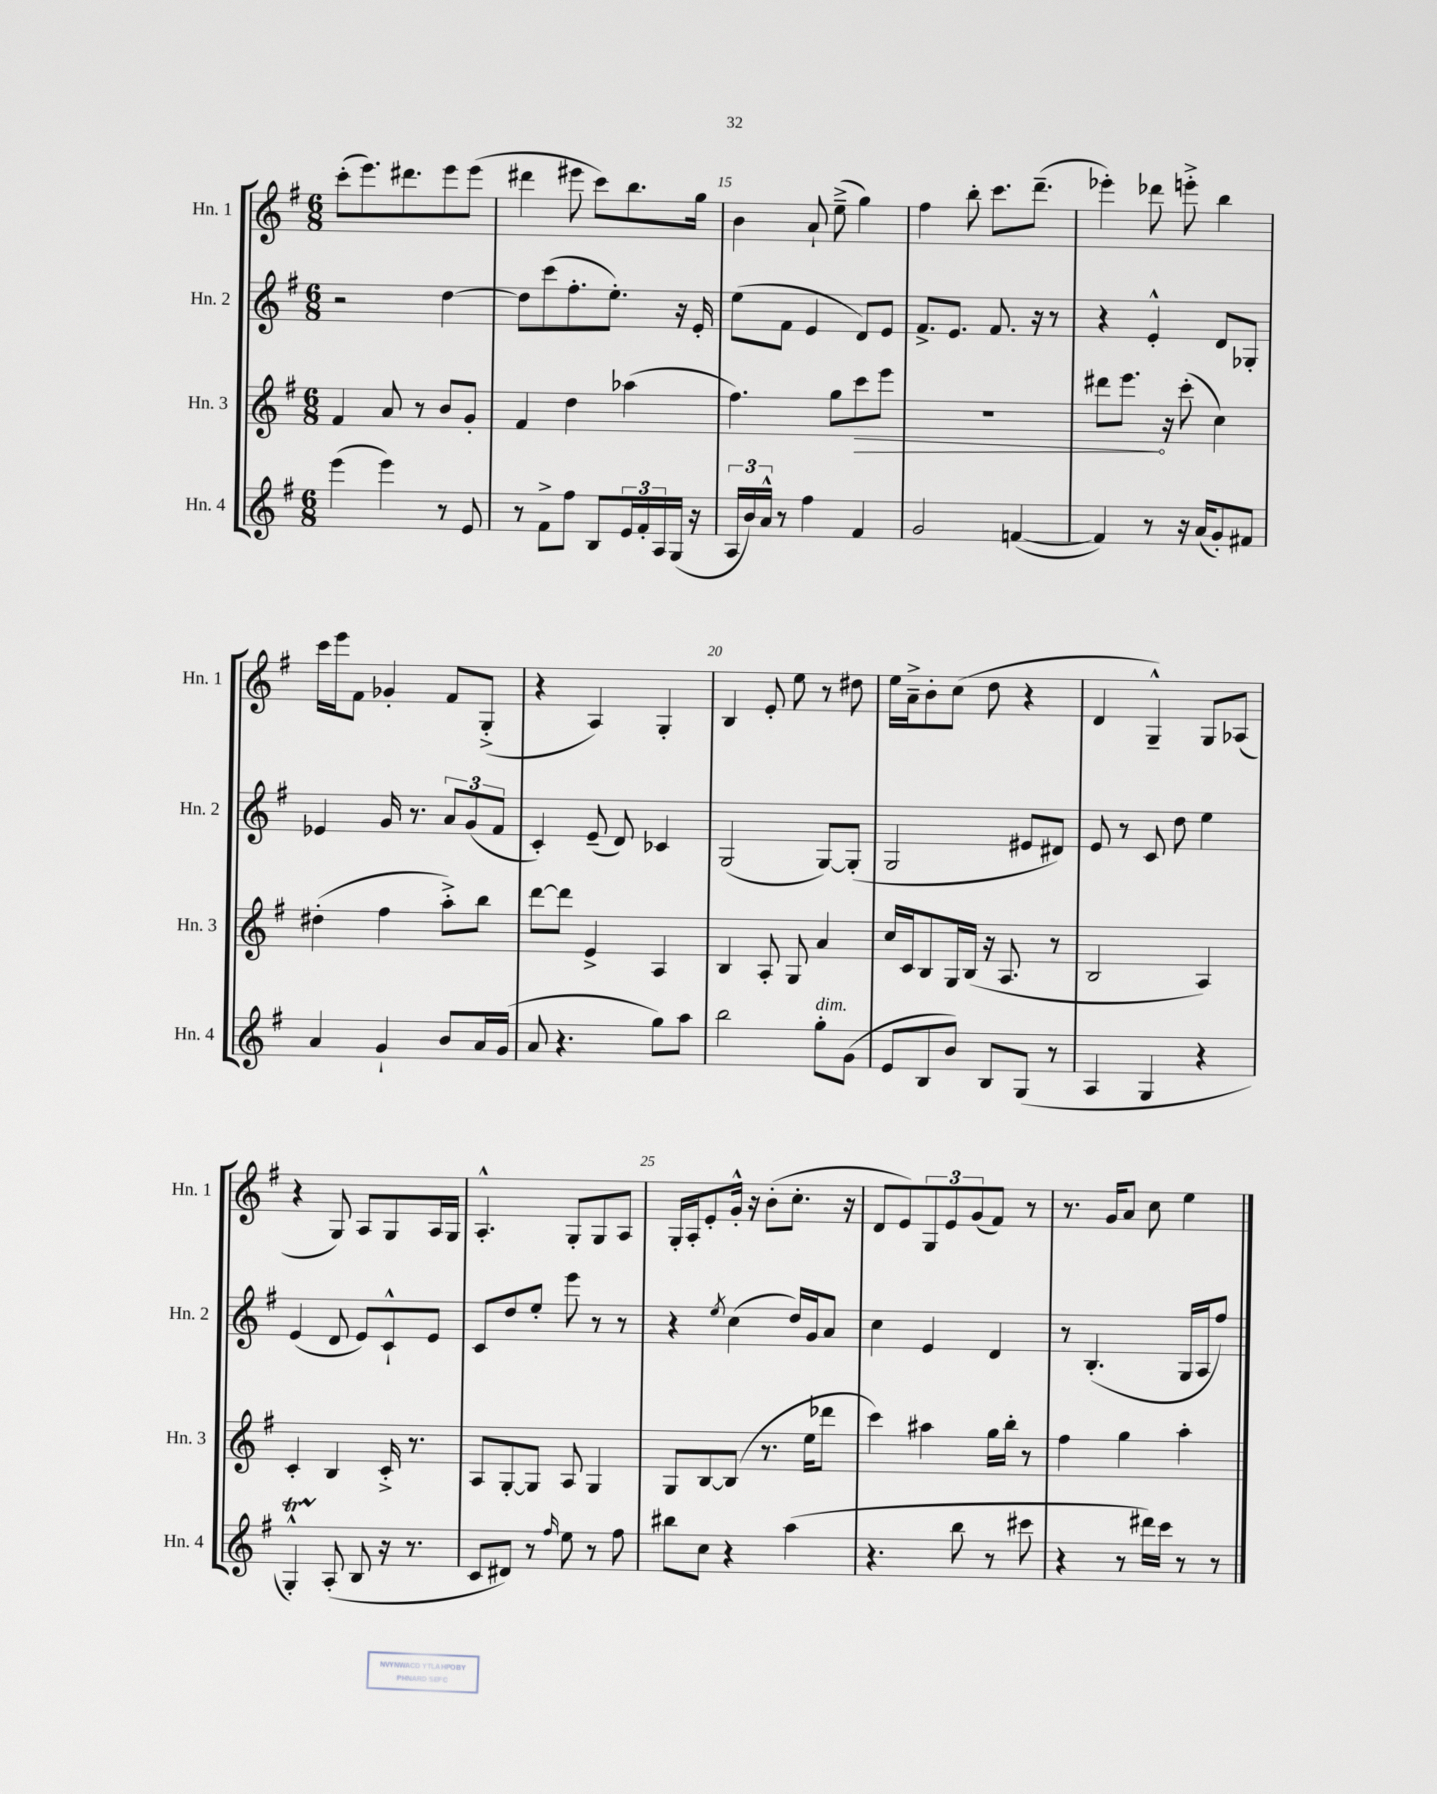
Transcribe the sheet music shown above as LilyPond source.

<<
\new StaffGroup <<
\new Staff = "s0" \with { instrumentName = "Hn. 1" shortInstrumentName = "Hn. 1" } {
    \clef treble \key g \major \numericTimeSignature \time 6/8
    c'''8-.( e'''8.) dis'''8. e'''8 e'''8( |
    dis'''4 eis'''8 c'''8) b''8. g''16 |
    b'4 a'8-! e''8--->( g''4) |
    fis''4 b''8-. c'''8. d'''8.--( |
    ees'''4-.) des'''8 e'''8-.-> b''4 |
    c'''16 e'''16 fis'8 ges'4-. fis'8 g8-.->( |
    r4 a4) g4-. |
    b4 e'8-. e''8 r8 dis''8 |
    e''16 a'16---> b'8-. c''8( d''8 r4 |
    d'4 g4---^) g8 aes8( |
    r4 g8) a8 g8 a16 g16 |
    a4.-.-^ g8-. g8 a8 |
    g16-. a16-. e'8-. g'16-.-^ r16 b'8-.( c''8.-. r16 |
    d'8 e'8) \tuplet 3/2 { g8 e'8 g'8( } fis'8) r8 |
    r8. g'16 a'8 c''8 e''4 \bar "|." |
}
\new Staff = "s1" \with { instrumentName = "Hn. 2" shortInstrumentName = "Hn. 2" } {
    \clef treble \key g \major \numericTimeSignature \time 6/8
    r2 d''4~ |
    d''8 c'''8( fis''8.-. e''8.-.) r16 e'16-. |
    e''8( fis'8 e'4 d'8) e'8 |
    fis'8.-> e'8. fis'8. r16 r8 |
    r4 e'4-.-^ d'8 ges8-. |
    ees'4 g'16 r8. \tuplet 3/2 { a'8 g'8( fis'8 } |
    c'4-.) e'8--( d'8) ces'4 |
    g2( g8~) g8-.( |
    g2 eis'8 dis'8) |
    e'8 r8 c'8 d''8 e''4 |
    e'4( d'8 e'8) c'8-!-^ e'8 |
    c'8 d''8 e''8-. e'''8 r8 r8 |
    r4 \acciaccatura { e''8 } c''4( d''16) g'16 a'8 |
    c''4 e'4 d'4 |
    r8 b4.-.( g16 a16 fis''8) \bar "|." |
}
\new Staff = "s2" \with { instrumentName = "Hn. 3" shortInstrumentName = "Hn. 3" } {
    \clef treble \key g \major \numericTimeSignature \time 6/8
    fis'4 a'8 r8 b'8 g'8-. |
    fis'4 d''4 aes''4( |
    fis''4.) g''8 \once \override Hairpin.circled-tip = ##t c'''8\> e'''8 |
    R2. |
    dis'''8 e'''8.\! r16 c'''8-.( c''4) |
    dis''4-.( fis''4 a''8-.->) b''8 |
    d'''8~ d'''8 e'4-> a4 |
    b4 a8-. g8 a'4 |
    c''16 c'16 b8 g16 b16( r16 a8. r8 |
    b2 a4) |
    c'4-. b4 c'16-.-> r8. |
    a8 g8~-. g8 a8 g4 |
    g8 b8~ b8( r8. e''16 des'''8 |
    c'''4) ais''4 g''16 b''16-. r8 |
    fis''4 g''4 a''4-. \bar "|." |
}
\new Staff = "s3" \with { instrumentName = "Hn. 4" shortInstrumentName = "Hn. 4" } {
    \clef treble \key g \major \numericTimeSignature \time 6/8
    e'''4( e'''4) r8 e'8 |
    r8 fis'8-> fis''8 b8 \tuplet 3/2 { e'16 fis'16-. a16 } g16( r16 |
    \tuplet 3/2 { a16 b'16) a'16-^ } r8 fis''4 fis'4 |
    g'2 f'4~( |
    f'4) r8 r16 a'16( g'8-.) fis'8 |
    a'4 g'4-! b'8 a'16 g'16( |
    a'8 r4. g''8) a''8 |
    b''2 g''8-.^\markup { \italic "dim." } g'8( |
    e'8 b8 b'8) b8 g8( r8 |
    a4 g4 r4 |
    g4-.-^\startTrillSpan) a8-.\stopTrillSpan( b8 r16 r8. |
    c'8 dis'8) r8 \grace { fis''16 } e''8 r8 fis''8 |
    bis''8 c''8 r4 a''4( |
    r4. b''8 r8 cis'''8 |
    r4 r8 dis'''16) c'''16 r8 r8 \bar "|." |
}
>>
>>
\layout { \context { \Score currentBarNumber = #13 \override BarNumber.break-visibility = ##(#f #t #t) barNumberVisibility = #(every-nth-bar-number-visible 5) } }
